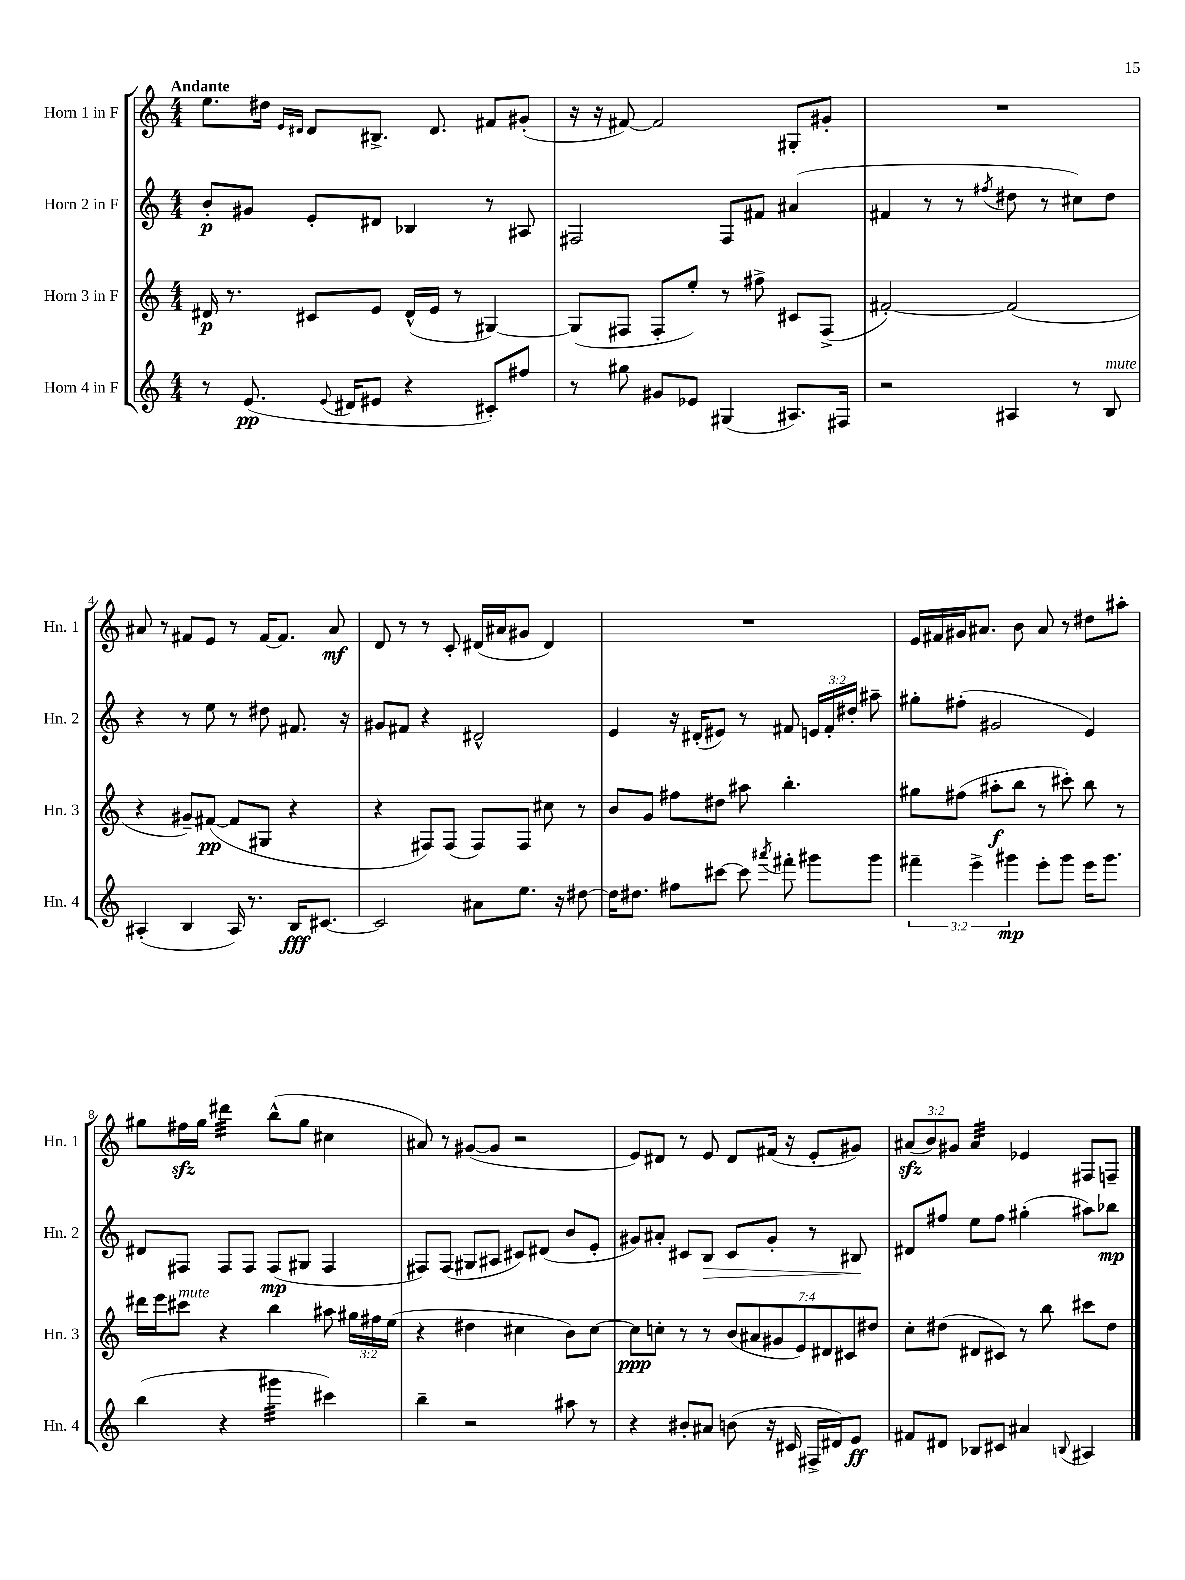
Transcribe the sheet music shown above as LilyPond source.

<<
\new StaffGroup <<
\new Staff = "s0" \with { instrumentName = "Horn 1 in F" shortInstrumentName = "Hn. 1" } {
    \clef treble \key c \major \numericTimeSignature \time 4/4 \override Staff.TupletNumber.text = #tuplet-number::calc-fraction-text \tempo "Andante"
    \autoBeamOff e''8.[ dis''16] \grace { e'16[ dis'16] } dis'8[ bis8.]-> dis'8. fis'8[ gis'8]-.( |
    r16 r16 fis'8~) fis'2 gis8[-. gis'8]-. |
    R1 |
    ais'8 r8 fis'8[ e'8] r8 fis'16[~ fis'8.] ais'8\mf |
    d'8 r8 r8 c'8-. dis'16[( ais'16 gis'8] dis'4) |
    R1 |
    e'16[ fis'16 gis'16 ais'8.] b'8 ais'8 r8 dis''8[ ais''8]-. |
    gis''8[ fis''16\sfz gis''16] dis'''4:32 b''8[-^( gis''8] cis''4 |
    ais'8) r8 gis'8[~( gis'8] r2 |
    e'8[) dis'8] r8 e'8 dis'8[ fis'16]( r16 e'8[-. gis'8]) |
    \tuplet 3/2 { ais'8[\sfz( b'8) gis'8] } ais'4:32 ees'4 fis8[ f8]-- \bar "|." |
}
\new Staff = "s1" \with { instrumentName = "Horn 2 in F" shortInstrumentName = "Hn. 2" } {
    \clef treble \key c \major \numericTimeSignature \time 4/4 \override Staff.TupletNumber.text = #tuplet-number::calc-fraction-text
    \autoBeamOff b'8[-.\p gis'8] e'8[-. dis'8] bes4 r8 ais8 |
    fis2 fis8[ fis'8] ais'4( |
    fis'4 r8 r8 \acciaccatura { fis''8 } dis''8 r8 cis''8[) dis''8] |
    r4 r8 e''8 r8 dis''8 fis'8. r16 |
    gis'8[ fis'8] r4 dis'2-^ |
    e'4 r16 dis'16[-.( eis'8]) r8 fis'8 \tuplet 3/2 { e'16[ fis'16-. dis''16]-. } ais''8-- |
    gis''8[-. fis''8]-.( gis'2 e'4) |
    dis'8[ fis8] fis8[ fis8] fis8[\mp( gis8] fis4 |
    fis8[) fis8]( gis8[ ais8] cis'8[) dis'8]( b'8[ e'8]-. |
    gis'8[) ais'8]-. cis'8[ b8]\> cis'8[ gis'8]-. r8 bis8\! |
    dis'8[ fis''8] e''8[ fis''8] gis''4-.( ais''8[) bes''8]\mp \bar "|." |
}
\new Staff = "s2" \with { instrumentName = "Horn 3 in F" shortInstrumentName = "Hn. 3" } {
    \clef treble \key c \major \numericTimeSignature \time 4/4 \override Staff.TupletNumber.text = #tuplet-number::calc-fraction-text
    \autoBeamOff dis'16\p r8. cis'8[ e'8] dis'16[-^( e'16] r8 gis4~) |
    gis8[( fis8] fis8[-. e''8]-.) r8 fis''8-> cis'8[ fis8]->( |
    fis'2~-.) fis'2( |
    r4 gis'8[--) fis'8]~\pp( fis'8[ gis8] r4 |
    r4 fis8[) fis8]( fis8[) fis8] cis''8 r8 |
    b'8[ g'8] fis''8[ dis''8] ais''8 b''4.-. |
    gis''8[ fis''8]( ais''8[-.\f b''8] r8 cis'''8-.) b''8 r8 |
    dis'''16[ e'''16 cis'''8]^\markup { \italic "mute" } r4 b''4 ais''8 \tuplet 3/2 { gis''16[ fis''16 e''16]( } |
    r4 dis''4 cis''4 b'8[) cis''8]~ |
    cis''8[\ppp c''8]-. r8 r8 \tuplet 7/4 { b'8[( ais'8 gis'8 e'8) dis'8 cis'8 dis''8] } |
    c''8[-. dis''8]( dis'8[ cis'8]) r8 b''8 cis'''8[ dis''8] \bar "|." |
}
\new Staff = "s3" \with { instrumentName = "Horn 4 in F" shortInstrumentName = "Hn. 4" } {
    \clef treble \key c \major \numericTimeSignature \time 4/4 \override Staff.TupletNumber.text = #tuplet-number::calc-fraction-text
    \autoBeamOff r8 e'8.\pp( \appoggiatura { e'8 } dis'16[ eis'8] r4 cis'8[-.) fis''8] |
    r8 gis''8 gis'8[ ees'8] gis4( ais8.[) fis16] |
    r2 ais4 r8 b8^\markup { \italic "mute" } |
    ais4-.( b4 ais16) r8. b16[\fff cis'8.]~ |
    cis'2 ais'8[ e''8.] r16 dis''8~ |
    dis''16[ dis''8.] fis''8[ cis'''8]~ cis'''8 \acciaccatura { ais'''8 } fis'''8-. gis'''8[ gis'''8] |
    \tuplet 3/2 { fis'''4-- e'''4-> gis'''4\mp } e'''8[-. gis'''8] e'''16[ gis'''8.] |
    b''4( r4 gis'''4:32 cis'''4) |
    b''4-- r2 ais''8 r8 |
    r4 bis'8[-. ais'8] b'8( r16 cis'16 fis16[-> dis'16) e'8]\ff |
    fis'8[ dis'8] bes8[ cis'8] ais'4 \appoggiatura { b8 } ais4 \bar "|." |
}
>>
>>
